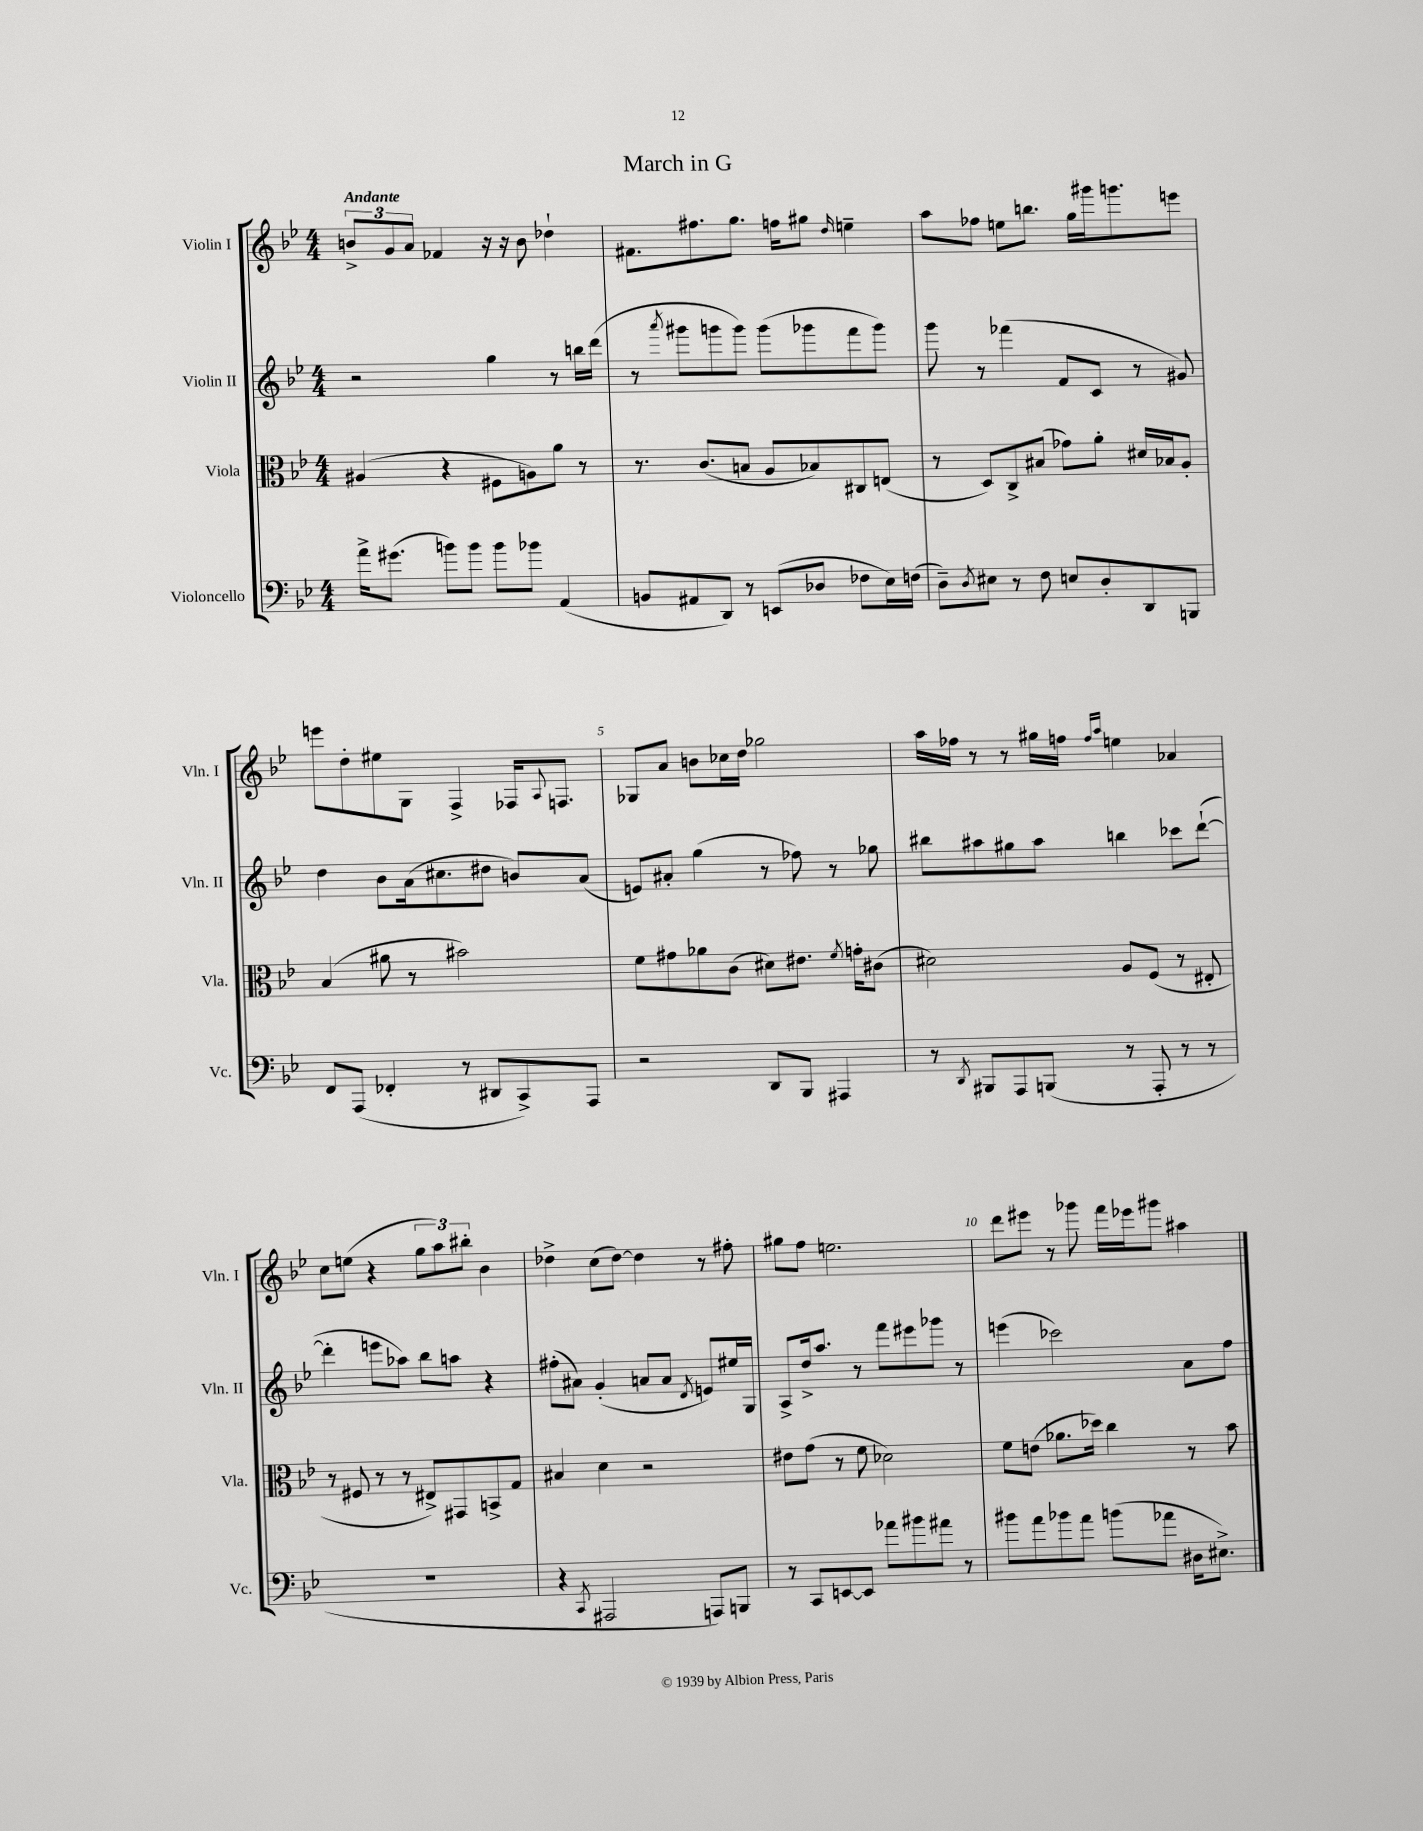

**kern	**kern	**kern	**kern
*part4	*part3	*part2	*part1
*staff4	*staff3	*staff2	*staff1
*I"Violoncello	*I"Viola	*I"Violin II	*I"Violin I
*I'Vc.	*I'Vla.	*I'Vln. II	*I'Vln. I
*clefF4	*clefC3	*clefG2	*clefG2
*k[b-e-]	*k[b-e-]	*k[b-e-]	*k[b-e-]
*M4/4	*M4/4	*M4/4	*M4/4
=1	=1	=1	=1
!	!	!	!LO:TX:a:B:t=Andante
16a^\KL	(4A#X/	2r	12bn^/L
(8.g#X\J	.	.	.
.	.	.	12g/
.	.	.	12a/J
8bn\L)	4r	.	4f-X/
8b\J	.	.	.
8b\L	8F#X\L	4gg\	16r
.	.	.	16r
8b-X\J	8An\)	.	8b\
(4AA/	8a\J	8r	4dd-X`\
.	8r	16bbn\LL	.
.	.	(16ddd\JJ	.
=2	=2	=2	=2
8BBn/L	8.r	8r	8.f#X\L
.	.	8qaaa/	.
8AA#X/	.	8ggg#X\L	.
.	(8.c/L	.	8.ff#X\
8DD/J)	.	8gggn\	.
8r	8Bn/J	8ggg\J)	8.gg\J
(8EEn/L	8A/L	(8ggg\L	.
.	.	.	16ffn\KL
8D-X/J	8B-X/)	8ggg-X\	8gg#X\J
.	.	.	16qqdd/
8F-X\L	8C#X/	8fff\	4een~\
16E-\L)	(8En/J	8ggg-\J)	.
(16Fn\JJ	.	.	.
=3	=3	=3	=3
8D~\L)	8r	8ggg\	8aa\L
8qD/	.	.	.
8E#X\J	8D/L)	8r	8ff-X\J
8r	8C^/	(4fff-X\	8een\L
8F\	(8B#X/J	.	8.bbn\J
8En/L	8g-X\L)	8f/L	.
.	.	.	16gg\LL
8D'/	8a'\J	8c/J	16ggg#X\J
.	.	.	8.gggn\
8DD/	16d#X/LL	8r	.
.	16B-X/J	.	.
8BBBn/J	8A'/J	8g#X/)	8eeen\J
!!LO:LB:g=z
=4	=4	=4	=4
8FF/L	(4B-/	4dd\	8eeen\L
(8AAA/J	.	.	8dd'\
4FF-X'/	8a#X\	8b-\L	8ee#X\
.	8r	(16a\k	8G\J
.	.	8.cc#X\	.
8r	2b#X\)	.	4F^/
8DD#X/L	.	8dd#X\J	.
8CC^/)	.	8bn/L)	16F-X/KL
.	.	.	8qqA/
.	.	.	8.Fn/J
8AAA/J	.	(8a/J	.
=5	=5	=5	=5
2r	8f\L	8en/L)	8G-X/L
.	8g#X\	8a#X'/J	8a/J
.	8a-X\	(4gg\	8bn\L
.	(8c\J	.	16cc-X\L
.	.	.	16dd\JJ
8DD/L	8d#X\L)	8r	2gg-X\
8BBB-/J	8.e#X\J	8ff-X\)	.
4AAA#X/	.	8r	.
.	8qf/	.	.
.	16gn'\KL	.	.
.	(8c#X\J	8gg-X\	.
=6	=6	=6	=6
8r	2d#X\)	8bb#X\L	16aa\LL
.	.	.	16ff-X\JJ
8qDD/	.	.	.
8BBB#X/L	.	8aa#X\	8r
8AAA/	.	8gg#X\	8r
(8BBBn/J	.	8aa#\J	16gg#X\LL
.	.	.	16ffn\JJ
.	.	.	16qqff/LL
.	.	.	16qqaa/JJ
8r	8A/L	4bbn\	4een\
8AAA'/	(8F/J	.	.
8r	8r	8ccc-X\L	4a-X/
8r	8E#X'/	([8ddd`\J	.
!!LO:LB:g=z
=7	=7	=7	=7
1r	8r	4ddd'\]	8cc\L
.	8F#X/	.	(8een\J
.	8r	8eeen\L	4r
.	8r	8aa-X\J)	.
.	8E#X^/L)	8bb-\L	12gg\L
.	.	.	12aa\)
.	8GG#X/	8aan\J	.
.	.	.	12bb#X'\J
.	8BBn^/	4r	4b-\
.	8G/J	.	.
=8	=8	=8	=8
4r	4B#X/	(8ff#X'\L	4dd-X^\
.	.	8a#X\J)	.
8qCC/	.	.	.
2AAA#X/	4d\	(4g'/	(8cc\L
.	.	.	[8dd-\J)
.	2r	8an/L	4dd-\]
.	.	8a/J	.
.	.	8qd/	.
8AAAn/L)	.	8en/L)	8r
8BBBn/J	.	16ee#X/L	8ff#X'\
.	.	16G/JJ	.
=9	=9	=9	=9
8r	8e#X\L	8A^/L	8gg#X\L
8CC/L	(8g\J	16dd^/k	8ff\J
.	.	8.aa/J	.
[8EEn/	8r	.	2.een\
8EE/J]	8f\	8r	.
8a-X\L	2d-X\)	8fff\L	.
8b#X\	.	8eee#X\	.
8a#X\J	.	8ggg-X\J	.
8r	.	8r	.
=10	=10	=10	=10
8b#X\L	8f\L	(4eeen\	8ddd\L
8a\	(8en\J	.	8eee#X\J
8b-X\	8.a-X\L	2ccc-X\)	8r
8a\J	.	.	8ggg-X\
.	16dd-X\Jk)	.	.
(8bn\L	4cc\	.	16fff\LL
.	.	.	16eee-X\J
8a-X\J	.	.	8ggg#X\J
16D#X\KL	8r	8a\L	4aa#X\
8.E#X^\J)	.	.	.
.	8b-\	8ff\J	.
==	==	==	==
*-	*-	*-	*-
